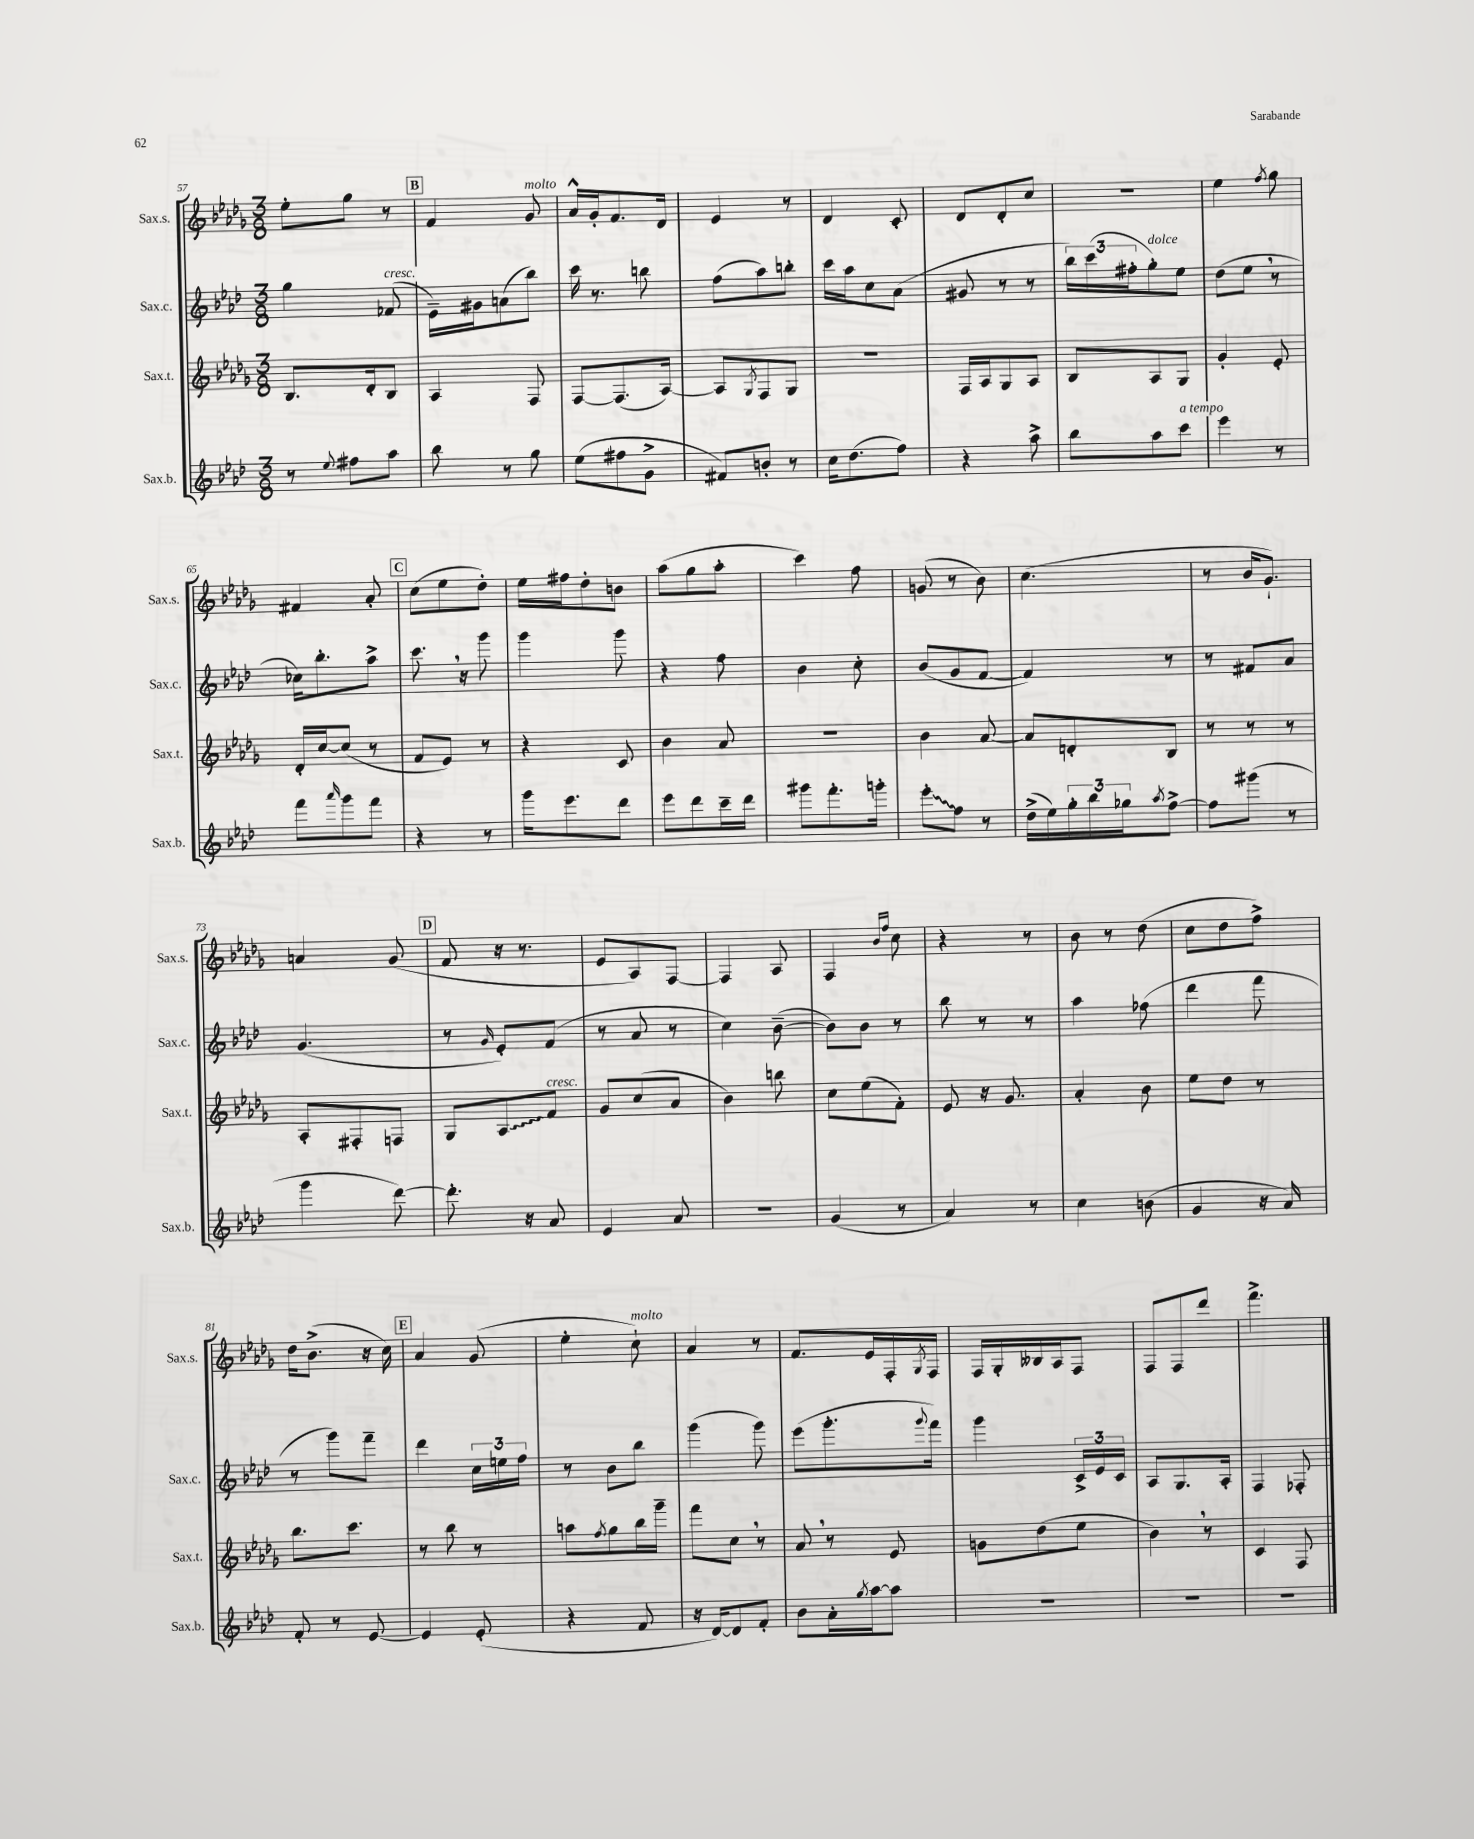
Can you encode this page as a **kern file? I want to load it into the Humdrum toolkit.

**kern	**kern	**kern	**kern
*staff4	*staff3	*staff2	*staff1
*clefG2	*clefG2	*clefG2	*clefG2
*k[b-e-a-d-]	*k[b-e-a-d-g-]	*k[b-e-a-d-]	*k[b-e-a-d-g-]
*M3/8	*M3/8	*M3/8	*M3/8
8r	8.B-	4gg	8ee-'
8qqee-	.	.	.
8ff#	.	.	8gg-
.	16d-'	.	.
8aa-	8B-	(8f-	8r
=	=	=	=
8bb-	4A-	16e-~)	4f
.	.	16g#	.
8r	.	(8a	.
8gg	8F	8bb-)	8g-
=	=	=	=
(8ee-	[8F	16ccc	16a-^^
.	.	8.r	16g-'
8ff#	(8.F]	.	8.f
8g^	.	8bb	.
.	[16A-)	.	16d-
=	=	=	=
8f#)	8A-]	(8ff	4e-
.	8qG-	.	.
8b'	8F	8aa-)	.
8r	8G-	8bb'	8r
=	=	=	=
16cc	4.r	16ccc	4d-
(8.dd-	.	16aa-	.
.	.	8cc	.
8ff)	.	(8a-	8c'
=	=	=	=
4r	16F	8g#	8d-
.	16A-	.	.
.	8G-	8r	8d-'
8aa-^	8A-	8r	8cc
=	=	=	=
8bb-	8B-	24bb-)	4.r
.	.	(24ccc	.
.	.	24ff#'	.
8aa-	8A-	8gg')	.
8ccc	8G-	8ee-	.
=	=	=	=
4eee-	4g-'	(8dd-	4ee-
.	.	8ee-	.
.	.	.	8qff
8r	8e-'	8r	8gg-
=	=	=	=
8fff	16d-'	16cc-)	4f#
.	[16cc	8.bb-'	.
16qqaaa-	.	.	.
8ggg	(8cc]	.	.
8fff	8r	8aa-^	8a-'
=	=	=	=
4r	8f	8.ccc	(8cc
.	8e-)	.	8ee-
.	.	16r	.
8r	8r	8ggg	8dd-')
=	=	=	=
16ggg	4r	4ggg	16ee-
8.eee-	.	.	16ff#
.	.	.	8dd-'
8ddd-	8c	8ggg	8b
=	=	=	=
8eee-	4b-	4r	(8aa-
8ddd-	.	.	8gg-
16ccc~	8a-	8ff	8aa-'
16ddd-	.	.	.
=	=	=	=
8ggg#	4.r	4b-	4ccc)
8.fff'	.	.	.
.	.	8cc'	8ff
16ggg'	.	.	.
=	=	=	=
8eee-'	4b-	(8b-	(8g
8ff	.	8g	8r
8r	[8a-	[8f	8b-)
=	=	=	=
(16dd-^	8a-]	4f])	(4.cc
16ee-)	.	.	.
24gg'	8d'	.	.
24bb-	.	.	.
24gg-	.	.	.
8qaa-	.	.	.
[8ff^	8B-	8r	.
=	=	=	=
8ff]	8r	8r	8r
(8ggg#	8r	8f#	16b-
.	.	.	8.g-`)
8r	8r	8a-	.
=	=	=	=
4ggg	8A-'	(4.g	4a
.	8F#'	.	.
[8ddd-)	8F	.	(8g-
=	=	=	=
8.ddd-']	8G-	8r	8f
.	.	16qqg	.
.	8A-	8e-')	16r
16r	.	.	8.r
8a-	8f	(8f	.
=	=	=	=
4e-	8g-	8r	8e-
.	(8cc	8a-	8A-)
8a-	8a-	8r	[8F
=	=	=	=
4.r	4b-)	4cc)	4F]
.	8bb	([8b-~	8A-
=	=	=	=
(4g	8cc	8b-])	4F
.	(8ee-	8b-	.
.	.	.	16qqb-
.	.	.	16qqff
8r	8f')	8r	8cc
=	=	=	=
4a-)	8e-	8bb-	4r
.	16r	8r	.
.	8.g-	.	.
8r	.	8r	8r
=	=	=	=
4cc	4a-'	4aa-	8b-
.	.	.	8r
(8b	8b-	(8ff-	(8dd-
=	=	=	=
4g	8ee-	4ddd-	8cc
.	8dd-	.	8dd-
16r	8r	8fff	8ff^)
16a-)	.	.	.
=	=	=	=
8f'	8.bb-	8r	16dd-
.	.	.	(8.b-^
8r	.	8ggg)	.
.	8.ccc	.	.
[8e-	.	8fff~	16r
.	.	.	16cc)
=	=	=	=
4e-]	8r	4ddd-	4a-
.	8bb-	.	.
(8e-'	8r	24cc	(8g-
.	.	24ee	.
.	.	24ff	.
=	=	=	=
4r	8aa	8r	4ee-'
.	8qff	.	.
.	8gg-	8b-	.
8f	16bb-	8bb-	8cc`)
.	16ggg-~	.	.
=	=	=	=
16r	8fff	(4ggg	4a-
[16d-)	.	.	.
8d-]	8cc	.	.
8f'	8r	8ggg)	8r
=	=	=	=
8b-	8a-	(8eee-	8.f
16a-'	8r	8.ggg'	.
8qgg	.	.	.
[16aa-	.	.	16e-
8aa-]	8e-	.	16F'
.	.	8qqggg	8qG-
.	.	16fff)	16F
=	=	=	=
4.r	8g	4ggg	16F
.	.	.	16G-'
.	(8dd-	.	16B--
.	.	.	16A-
.	8ee-	24c^	8F
.	.	24e-	.
.	.	24c	.
=	=	=	=
4.r	4b-)	8A-	8F
.	.	8.G	8F
.	8r	.	8ddd-
.	.	16A-'	.
=	=	=	=
4.r	4c	4F	4.fff^
.	8F	8F-'	.
==	==	==	==
*-	*-	*-	*-
